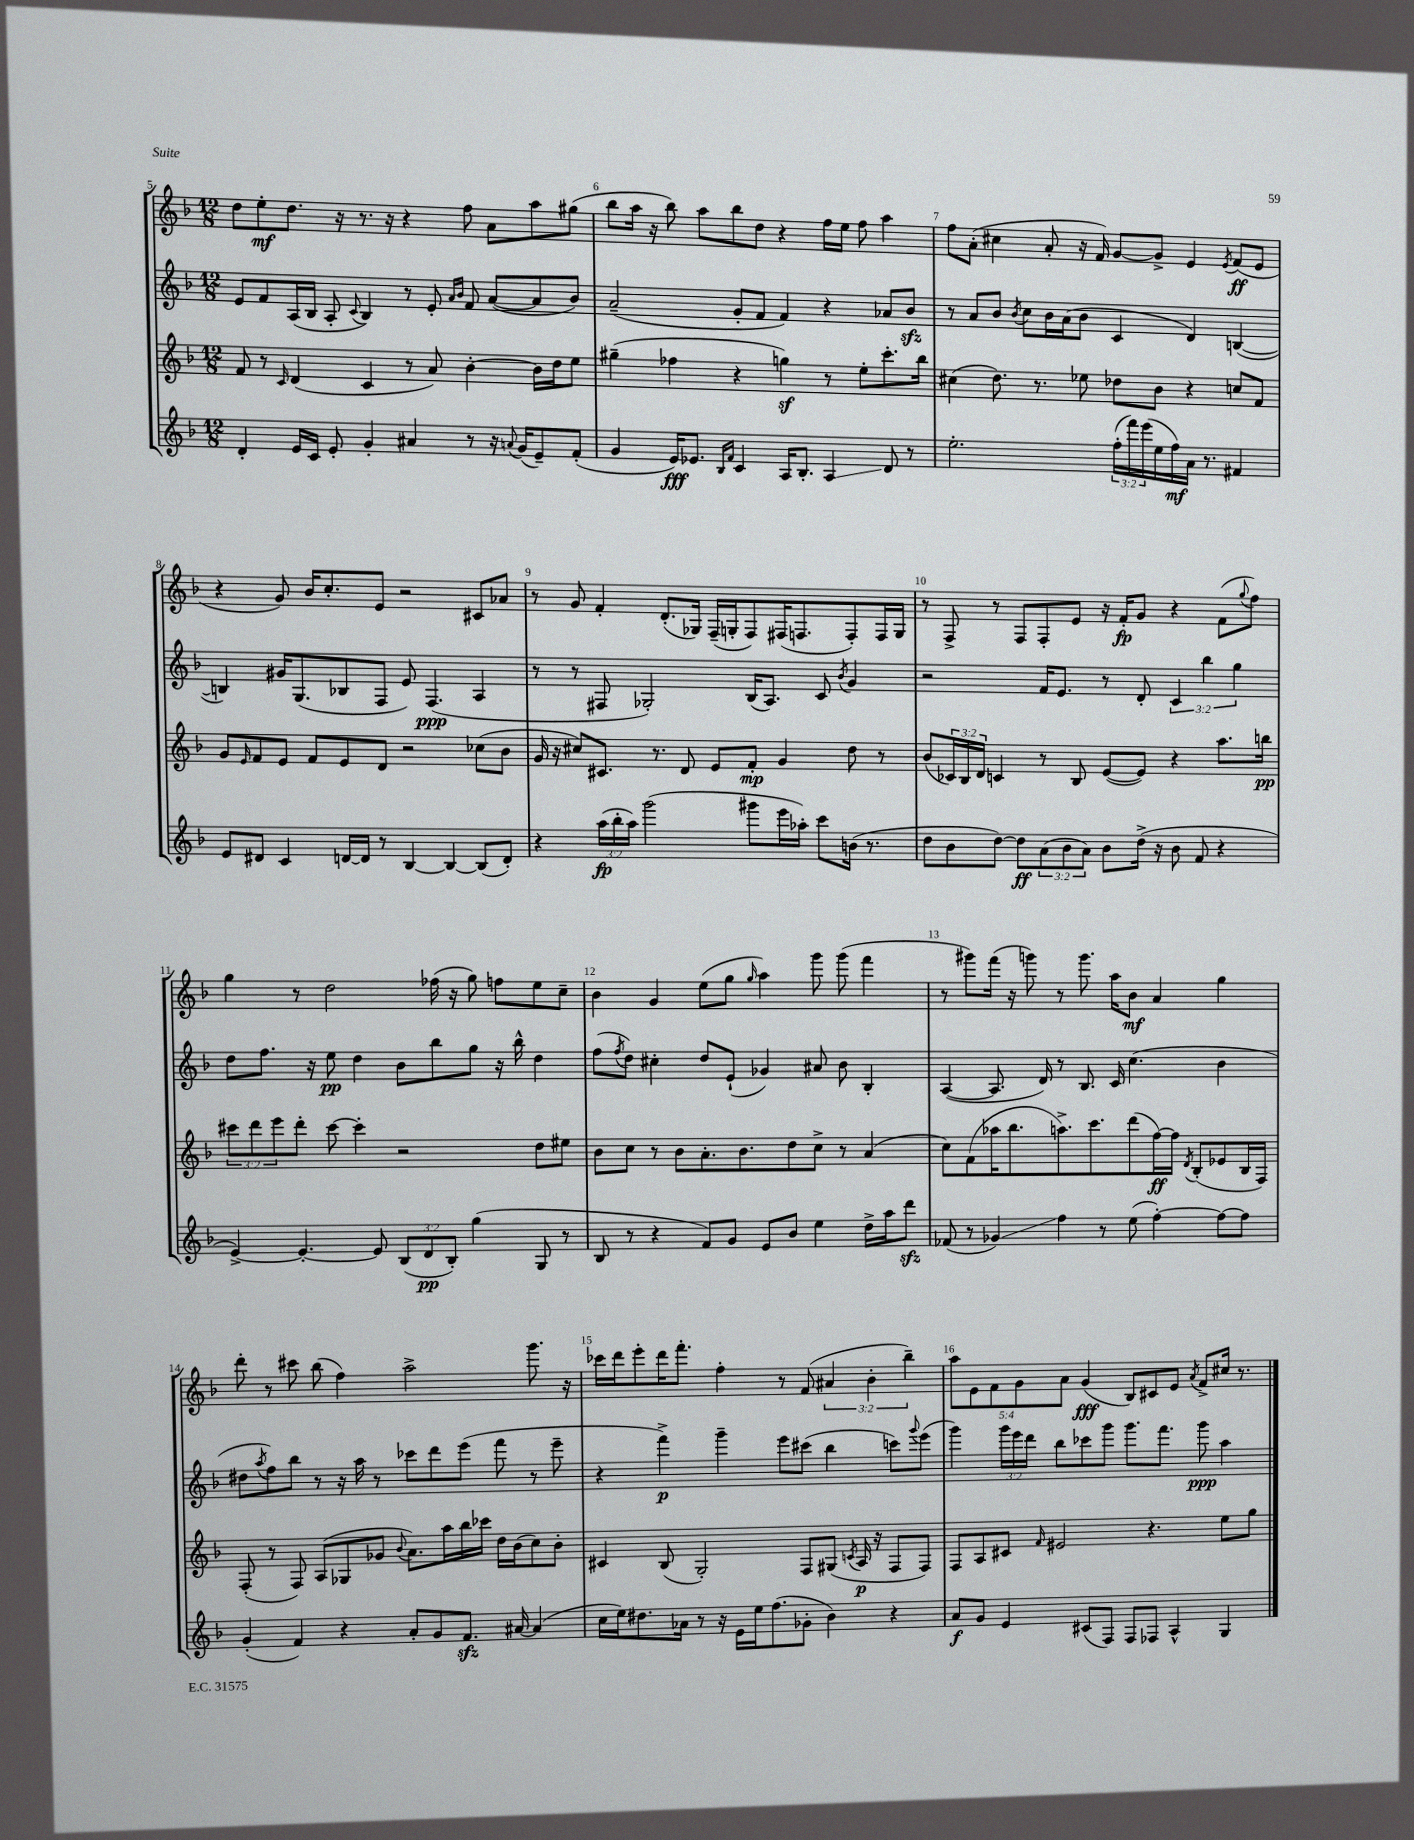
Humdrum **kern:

**kern	**kern	**kern	**kern
*staff4	*staff3	*staff2	*staff1
*clefG2	*clefG2	*clefG2	*clefG2
*k[b-]	*k[b-]	*k[b-]	*k[b-]
*M12/8	*M12/8	*M12/8	*M12/8
4d'/	8f/	8e/L	8dd\L
.	8r	8f/	8ee'\
.	16qqc/	.	.
16e/LL	(4d/	(16A/L	8.dd\J
16c/JJ	.	16B-/JJ	.
8e'/	.	8A'/	.
.	.	.	16r
.	.	8qqc/	.
4g'/	4c/	4B-/)	8.r
.	.	.	16r
4a#/	8r	8r	4r
.	8a/)	8e'/	.
.	.	16qqa/LL	.
.	.	16qqb-/JJ	.
8r	[4b-'\	8f/	8ff\
16r	.	([8a/L	8a\L
8qqa/	.	.	.
(16g/LK	.	.	.
8e~/)	16b-\]LL	8a/]	8aa\
.	16dd\J	.	.
(8f'/J	8ee\J	8b-/J)	(8gg#\J
=	=	=	=
4g/	(4gg#~\	(2a~/	8bb-\L
.	.	.	16aa\Jk
.	.	.	16r
16e/LK)	4ff-\	.	8bb-\)
8.e-/J	.	.	.
.	.	.	8aa\L
16qqB-/LL	.	.	.
16qqf/JJ	.	.	.
4c/	4r	8g'/L	8bb-\
.	.	8f/J	8dd\J
16A/LK	4gg\)	4f/)	4r
8.B-'/J	.	.	.
4A/	8r	4r	16ff\LL
.	.	.	16ee\JJ
.	8ee'\L	.	8ff\
8d/	8.ccc'\	8a-/L	4aa\
8r	.	8b-/J	.
.	16bb-\Jk	.	.
=	=	=	=
2.ee'\	(4cc#\	8r	8ff\L
.	.	8a/L	(8a'\J
.	8.dd\)	8b-/J	4cc#\
.	.	8qb-/	.
.	.	8cc\L	.
.	8.r	.	.
.	.	16b-\L	8a'/
.	.	(16a\J	.
.	8ee-\	8b-\J	16r
.	.	.	16f/)
(24ff'\LL	8dd-\L	4c/	[8g/L
24fff\)	.	.	.
(24eee\	.	.	.
16ee\	8b-\J	.	8g^/]J
16ff\)	.	.	.
16a\JJ	4r	4d/)	4e/
8.r	.	.	.
.	.	.	8qe/
4f#/	8cc/L	([4B/	(8f/L
.	8f/J	.	8e/J
=	=	=	=
8e/L	8g/L	4B/])	4r
.	16qqe/	.	.
8d#/J	8f/	.	.
4c/	8e/J	16g#/LK	8g/)
.	.	(8.G/	.
.	8f/L	.	16b-/LK
.	.	.	8.cc'/
[16d/LL	8e/	8B-/	.
16d/]JJ	.	.	.
8r	8d/J	8F/J	8e/J
[4B-/	2r	8e/)	2r
.	.	(4.F/	.
4B-/_	.	.	.
(8B-/]L	(8cc-\L	4A/	8c#/L
8d'/J)	8b-\J	.	8a-/J
=	=	=	=
4r	16g/	8r	8r
.	16r	.	.
.	8cc#/L)	8r	8g/
(24aa\LL	8.c#/J	8F#/	4f'/
24bb-'\	.	.	.
24aa\JJ)	.	.	.
(2ggg\	.	2G-'/)	.
.	8.r	.	.
.	.	.	(8.d'/L
.	8d/	.	.
.	.	.	16G-/Jk)
.	8e/L	.	(16F~/LL
.	.	.	16G'/J
8ggg#\L	8f'/J	(16B-/LK	8F/)
.	.	8.A/J)	.
16eee\L	4g/	.	(16F#/K
16aa-'\JJ)	.	.	8.F/
8ccc\L	.	8c/	.
.	.	8qb-/	.
(16b\Jk	8dd\	4g/	8F'/)
8.r	.	.	.
.	8r	.	16F/L
.	.	.	16G/JJ
=	=	=	=
8dd\L	(8b-/L	2r	8r
8b-\	24c-/L)	.	8F^/
.	24B-/	.	.
.	24d/JJ	.	.
[8dd\J)	4c/	.	8r
8dd\]L	.	.	8F/L
(12a\	8r	16f/LK	8F'/
.	.	8.e/J	.
12b-\	.	.	.
.	8B-/	.	8e/J
12a\J)	.	.	.
8b-\L	([8e/L	8r	16r
.	.	.	16f'/LK
(16dd^\Jk	8e/]J)	8d'/	8g/J
16r	.	.	.
8b-\	4r	6c/	4r
8f/	.	.	.
.	.	6bb-\	.
4r	8.aa\L	.	(8f\L
.	.	6gg\	.
.	.	.	8qqgg/
.	.	.	8ff\J)
.	16bb\Jk	.	.
=	=	=	=
[4e^/)	12ccc#\L	8dd\L	4gg\
.	12ddd\	.	.
.	.	8.ff\J	.
.	12eee\	.	.
4.e'/_	8ddd'\J	.	8r
.	.	16r	.
.	[8ccc#\	8ee\	2dd\
.	4ccc#'\]	4dd\	.
8e/]	.	.	.
(12B-/L	2r	8b-\L	.
12d/	.	.	.
.	.	8bb-\	(16ff-\
12B-'/J)	.	.	.
.	.	.	16r
(4gg\	.	8gg\J	8gg\)
.	.	16r	8ff\L
.	.	16bb-^^\	.
8G/	8dd\L	4dd\	8ee\
8r	8ee#\J	.	8cc~\J
=	=	=	=
8B-/	8b-\L	(8ff\L	4b-\
.	.	8qff/	.
8r	8cc\J	8dd\J)	.
4r	8r	4cc#'\	4g/
.	8b-\L	.	.
8f/L)	8.a'\	8dd/L	(8ee\L
8g/J	.	(8e`/J	8gg\J
.	8.b-\	.	.
.	.	.	16qqgg/
8e/L	.	4g-/)	4aa\)
8b-/J	8dd\	.	.
4ee\	8cc^\J	8a#/	8ggg\
.	8r	8b-\	(8ggg\
16dd^\LL	(4a/	4B-'/	4fff\
16aa\J	.	.	.
8ddd\J	.	.	.
=	=	=	=
(8f-/	8cc\L)	([4A/	8r
8r	(8f\	.	8ggg#\L)
4g-/)	16aa-\K	8.A/]	(16fff\Jk
.	8.bb-\	.	16r
.	.	.	8ggg\)
.	.	16d/)	.
4ff\	8.aa^\)	8r	8r
.	.	8.B-/	8.ggg\
.	8.ccc\	.	.
8r	.	.	.
.	.	16c/	16aa\LK
(8ee\	(8ddd\	(4.cc\	8b-\J
[4ff'\)	[16ff\L)	.	4a/
.	16ff\]JJ	.	.
.	8qd/	.	.
.	(8B-'/L	.	.
8ff\_L	8e-/	4b-\	4gg\
8ff\]J	16B-/L	.	.
.	16F/JJ)	.	.
=	=	=	=
(4g'/	(8F'/	8dd#\L	8ddd'\
.	.	8qaa/	.
.	8r	8ff\)	8r
4f/)	8F/)	8bb-\J	8ccc#\
.	(8A/L	8r	(8bb-\
4r	8G-/	16r	4ff\)
.	.	16aa\	.
.	8g-/J	8r	.
.	8qqb-/	.	.
8a'/L	8.a\L)	8ccc-\L	2aa^\
8g/	.	8ddd\	.
.	16aa\L	.	.
8.f/J	16bb-\	(8eee\J	.
.	16ccc-\JJ	.	.
.	16dd\LL	8fff\	.
[16a#/	(16b-\J	.	.
(4a#/]	8cc\)	8r	8.ggg\
.	8b-'\J	8eee~\	.
.	.	.	16r
=	=	=	=
16cc\LL	4c#/	4r	16ccc-\LL
16ee\J)	.	.	16ddd\J
8.dd#\	.	.	8eee'\
.	(8B-/	4fff^\)	16ddd\K
16a-\Jk	.	.	8.fff'\J
8r	2G'/)	.	.
16r	.	4ggg~\	4ff'\
16e\LL	.	.	.
16ee\J	.	.	.
(8.ff\	.	.	.
.	.	8eee\L	8r
8g-'\J	8F/L	(8ccc#\J	(8f/
4b-\)	(8G#/J	4bb-\	6a#/
.	8qc/	.	.
.	16A/	.	.
.	.	.	6b-'\
.	16r	.	.
4r	8F/L	8ccc\L)	.
.	.	.	6bb-~\)
.	.	8qqggg/	.
.	8F/J)	(8eee\J	.
=	=	=	=
8a/L	8F/L	4ggg\)	10aa\L
.	.	.	10e\
8g/J	8A/	.	.
.	.	.	10f\
4e/	8c#/J	24ggg\LL	.
.	.	24eee\	.
.	.	.	10g\
.	.	24ddd\JJ	.
.	16qqf/	.	.
.	2e#/	8bb-\L	.
.	.	.	10a\J
(8c#/L	.	8ccc-\	(4g/
8F/J)	.	8ggg\J	.
8F/L	.	8.ggg\L	8B-/L)
8F-/J	4.r	.	8c#/
.	.	8.fff\J	.
4A^^/	.	.	8e/J
.	.	.	8qa/
.	.	8ggg\	8f^/L
4G/	8ee\L	4aa\	16cc#/Jk
.	.	.	8.r
.	8gg\J	.	.
==	==	==	==
*-	*-	*-	*-
